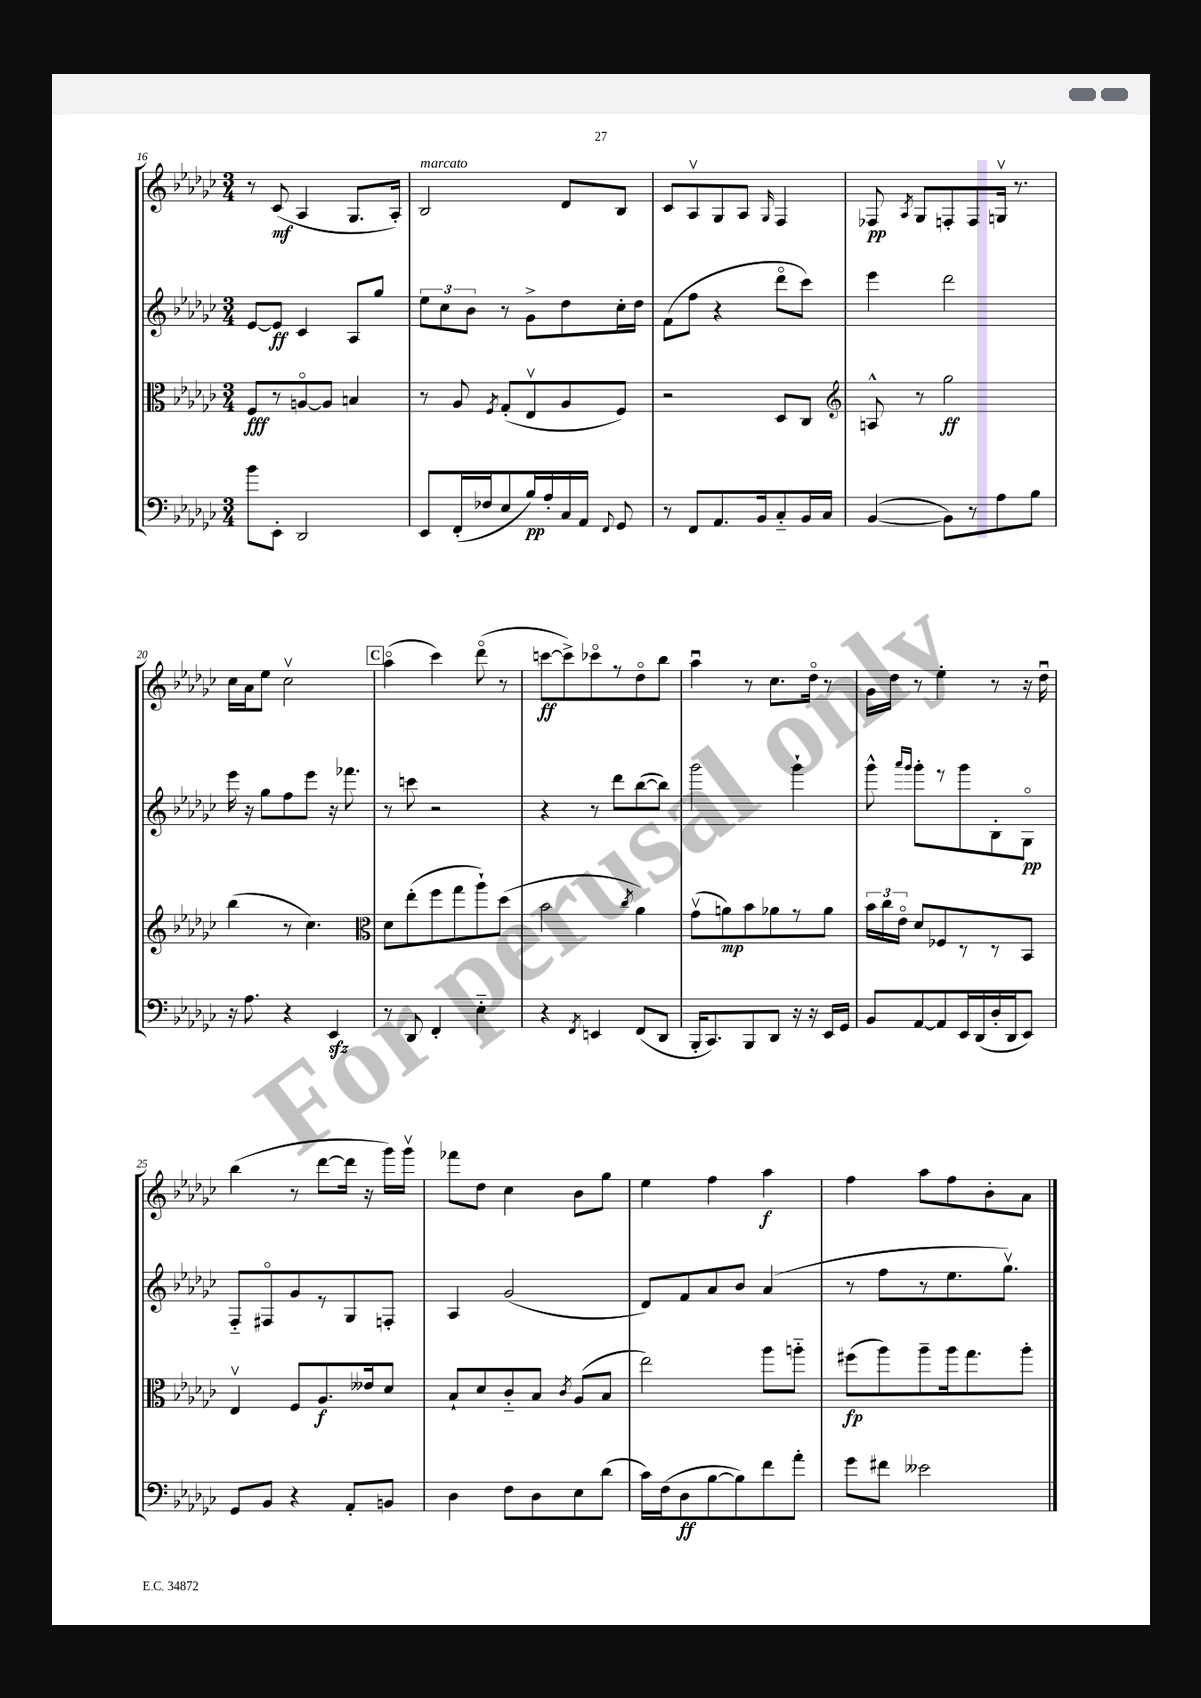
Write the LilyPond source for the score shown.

<<
\new StaffGroup <<
\new Staff = "s0" {
    \clef treble \key ges \major \numericTimeSignature \time 3/4
    \autoBeamOff r8 ces'8\mf( aes4 ges8.[ aes16]-.) |
    bes2^\markup { \italic "marcato" } des'8[ bes8] |
    ces'8[ aes8\upbow ges8 aes8] \grace { ges16 } f4 |
    fes8\pp \acciaccatura { aes8 } ges8[ f8-. f8 g16]\upbow r8. |
    ces''16[ aes'16 ees''8] ces''2\upbow |
    \mark \markup { \box "C" } aes''4\flageolet( ces'''4) des'''8\flageolet( r8 |
    c'''8[~\ff c'''8->) ces'''8\flageolet r8 des''8\flageolet bes''8] |
    aes''4\downbow r8 ces''8.[ des''16]\flageolet r8 |
    ges'16[ des''16] r8 ees''4-. r8 r16 des''16\downbow |
    bes''4( r8 des'''8[~ des'''16] r16 ges'''16[) ges'''16]\upbow |
    fes'''8[ des''8] ces''4 bes'8[ ges''8] |
    ees''4 f''4 aes''4\f |
    f''4 aes''8[ f''8 bes'8-. aes'8] \bar "|." |
}
\new Staff = "s1" {
    \clef treble \key ges \major \numericTimeSignature \time 3/4
    \autoBeamOff ees'8[~ ees'8]\ff ces'4 aes8[ ges''8] |
    \tuplet 3/2 { ees''8[ ces''8 bes'8] } r8 ges'8[-> des''8 ces''16-. des''16] |
    f'8[( f''8] r4 des'''8[\flageolet ces'''8]) |
    ees'''4 des'''2 |
    ees'''16 r16 ges''8[ f''8 ees'''8] r16 fes'''8. |
    \mark \markup { \box "C" } r8 c'''8 r2 |
    r4 r8 des'''8[ bes''8~( bes''8]) |
    ges'''2 ges'''4-! |
    ges'''8-^ \grace { aes'''16[ ges'''16] } ges'''8[-. r8 ges'''8 bes8-. ges8]\flageolet\pp |
    f8[-_ fis8\flageolet ges'8 r8 ges8 f8]-. |
    aes4 ges'2( |
    des'8[) f'8 aes'8 bes'8] aes'4( |
    r8 f''8[ r8 ees''8. ges''8.]\upbow) \bar "|." |
}
\new Staff = "s2" {
    \clef alto \key ges \major \numericTimeSignature \time 3/4
    \autoBeamOff f8[\fff r8 a8~\flageolet a8] b4 |
    r8 aes8 \acciaccatura { f8 } ges8[-.( ees8\upbow aes8 f8]) |
    r2 des8[ ces8] |
    \clef treble a8-^ r8 ges''2\ff |
    bes''4( r8 ces''4.) |
    \mark \markup { \box "C" } \clef alto des'8[ ees''8-.( f''8 ges''8 aes''8-!) des''8]( |
    bes'2 \acciaccatura { ces''8 } aes'4) |
    ges'8[\upbow( a'8\mp) bes'8 aes'8 r8 aes'8] |
    \tuplet 3/2 { bes'16[ ces''16 ees'16]\flageolet } des'8[ fes8 r8 r8 bes,8] |
    ees4\upbow f8[ aes8.\f eeses'16 des'8] |
    bes8[-! des'8 ces'8-_ bes8] \acciaccatura { ces'8 } aes8[( bes8] |
    ees''2) aes''8[ a''8]-_ |
    fis''8[\fp( aes''8) aes''8-- aes''16 ges''8. aes''8]-. \bar "|." |
}
\new Staff = "s3" {
    \clef bass \key ges \major \numericTimeSignature \time 3/4
    \autoBeamOff bes'8[ ees,8]-. des,2 |
    ees,8[ f,16-.( fes16 ees8 bes16\pp) aes16-. ces16 aes,16] \appoggiatura { f,8 } ges,8 |
    r8 f,8[ aes,8. bes,16 ces8-_ bes,16 ces16] |
    bes,4~( bes,8[) r8 aes8 bes8] |
    r16 aes8. r4 ees,4\sfz |
    \mark \markup { \box "C" } r8 des,8 f,4-. ees4-_ |
    r4 \acciaccatura { f,8 } e,4 f,8[( des,8] |
    bes,,16[-. ces,8.) bes,,8 des,8] r16 r16 ees,16[ ges,16] |
    bes,8[ aes,8~ aes,8 ees,16 des,16( des16-. des,16 ees,8]) |
    ges,8[ bes,8] r4 aes,8[-. b,8] |
    des4 f8[ des8 ees8 des'8]( |
    ces'16[) f16( des8\ff bes8~ bes8) f'8 aes'8]-. |
    ges'8[ fis'8] eeses'2 \bar "|." |
}
>>
>>
\layout { \context { \Score currentBarNumber = #16 } }
